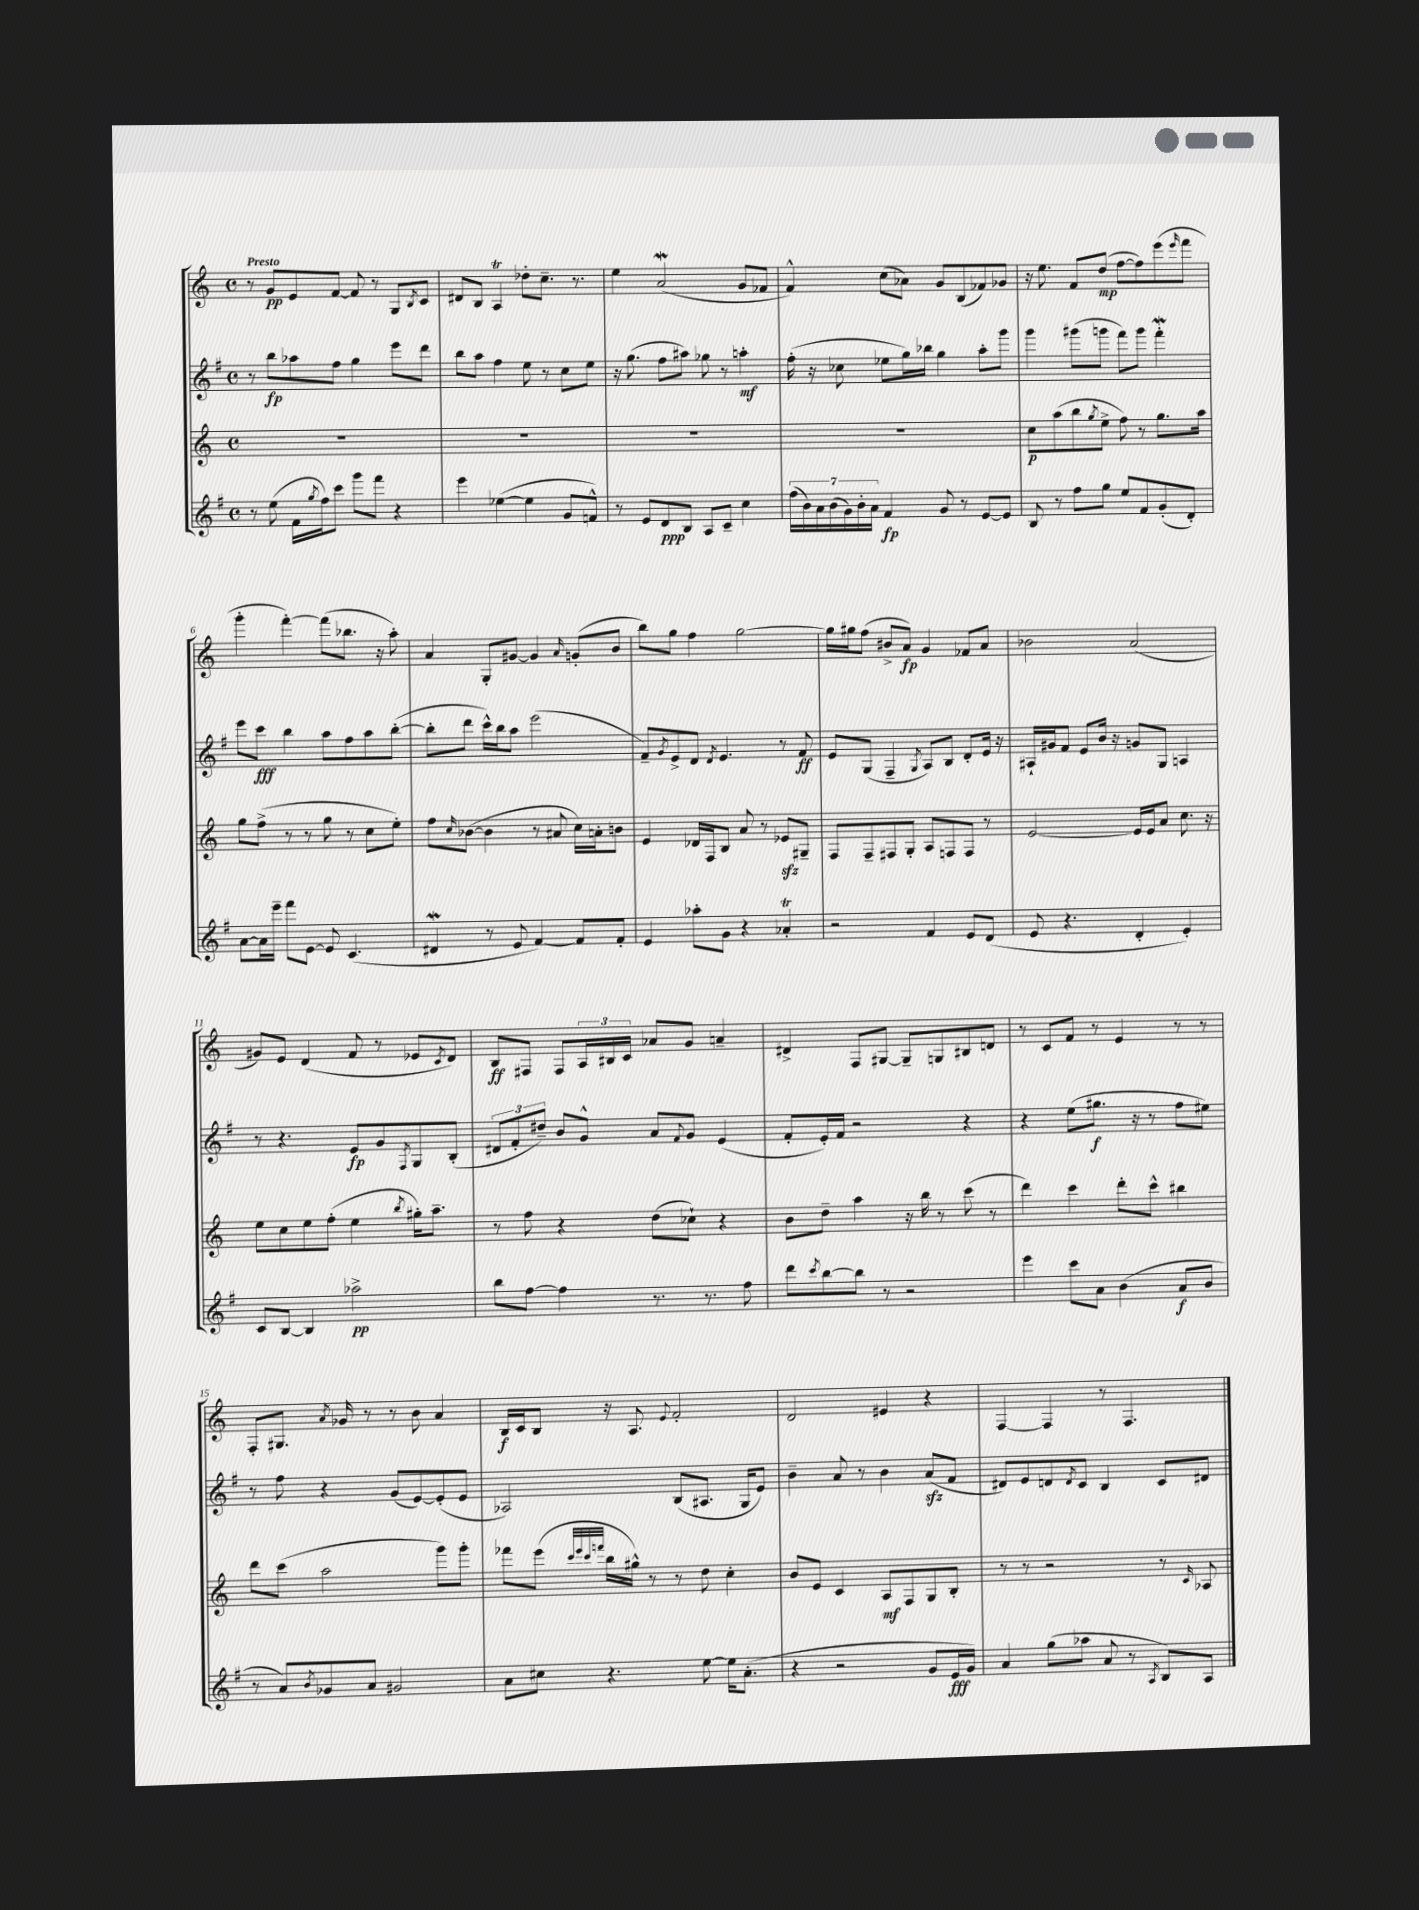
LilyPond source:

<<
\new StaffGroup <<
\new Staff = "s0" {
    \clef treble \key c \major \defaultTimeSignature \time 4/4 \tempo "Presto"
    r8 g'8\pp e'8 f'8~ f'8 r8 g8 \acciaccatura { b8 } c'8 |
    dis'8 b8 a4\trill des''8-. c''8.-- r8. |
    e''4 a'2\mordent( g'8 fes'8 |
    f'4-^) c''8( aes'8) g'8 b8( fes'8) ges'8 |
    r16 e''8. f'8 d''8\mp( f''8~ f''8) e'''8( \grace { e'''16 } f'''8 |
    g'''4-. f'''4~-.) f'''8( bes''8. r16 a''8-.) |
    a'4 g8-. gis'8~ gis'4 \grace { a'16 } g'8-.( b'8 |
    b''8) g''8 f''4 g''2~ |
    g''16 gis''16 f''8( bis'8-> a'8\fp) g'4 fes'8 a'8 |
    bes'2 a'2( |
    gis'8) e'8 d'4( f'8 r8 ees'8 \acciaccatura { c'8 } d'8) |
    b8\ff fis8 fis8 \tuplet 3/2 { a16 bis16 c'16 } aes'8 g'8 a'4-- |
    dis'4-> f8 gis8~ gis8-- g8 bis8 d'8 |
    r8 c'8 f'8 r8 e'4 r8 r8 |
    f8-. gis8. \acciaccatura { a'8 } ges'16 r8 r8 b'8 a'4 |
    b16\f c'16 b8 r16 a8. \appoggiatura { e'8 } f'2-. |
    d'2 eis'4 r4 |
    f4~ f4 r8 f4. \bar "|." |
}
\new Staff = "s1" {
    \clef treble \key g \major \defaultTimeSignature \time 4/4
    r8 b''8\fp aes''8 fis''8 g''4 e'''8 d'''8 |
    b''8 a''8 fis''4 e''8 r8 c''8 e''8 |
    r16 g''8.( fis''8 ais''8) ges''8 r8 a''4-.\mf |
    fis''16-.( r16 ces''8 ees''8 g''16) bes''16 g''4 a''8-. g'''8 |
    g'''4 gis'''8( g'''8 fis'''8) g'''8 fis'''4-.\mordent |
    e'''8 c'''8\fff b''4 a''8 fis''8 a''8 b''8~-.( |
    b''8-. d'''8 c'''16-^) b''16 a''8 e'''2( |
    fis'8--) \acciaccatura { g'8 } e'8-> d'8 \acciaccatura { d'8 } e'4. r8 fis'8\ff |
    e'8 g8( fis4-- \acciaccatura { g8 } a8) b8 d'8-. e'16 r16 |
    ais16-! gis'16 fis'8 e'8 b'16 r16 g'8 g8 a4 |
    r8 r4. e'8\fp g'8 \acciaccatura { fis8 } g8 b8-.( |
    \tuplet 3/2 { dis'8 fis'8-. dis''8--) } b'8 g'8-^ a'8 \appoggiatura { fis'8 } g'8 e'4( |
    fis'8-. e'16-.) fis'16 r2 r4 |
    r4 e''8( gis''8.\f r16 r8 fis''8 eis''8) |
    r8 fis''8 r4 g'8( e'8~) e'8-.( e'8 |
    aes2) b8( ais8. g16 e'8) |
    b'4-- a'8 r8 b'4 a'8\sfz( fis'8 |
    dis'8) e'8 d'8 \acciaccatura { d'8 } c'8 b4 c'8 dis'8 \bar "|." |
}
\new Staff = "s2" {
    \clef treble \key c \major \defaultTimeSignature \time 4/4
    R1 |
    R1 |
    R1 |
    R1 |
    c''8\p a''8( b''8 \acciaccatura { g''8 } e''8-> f''8) r8 g''8. a''16 |
    g''8 f''8->( r8 r8 g''8 r8 c''8 e''8-.) |
    f''8 \grace { c''16 } bes'8~( bes'4 r8 ais'8 c''16) a'16-. b'8 |
    e'4 des'16 f16 b8 a'8 r8 ees'8\sfz gis8-- |
    f8 f8-- fis8 g8-. a8 f8 f8 r8 |
    e'2~ e'16 e'16 a'8 c''8. r16 |
    e''8 c''8 e''8 f''8-.( e''4 \acciaccatura { b''8 } gis''16-.) a''8.-- |
    r8 f''8 r4 d''8( ces''8-!) r4 |
    b'8 d''8-- a''4 r16 b''16 r8 c'''8( r8 |
    d'''4) c'''4 d'''8-. c'''8-^ bis''4 |
    d'''8 c'''8( a''2 g'''8) g'''8-. |
    fes'''8 e'''8( \grace { c'''32 e'''32 c'''32 f'''32 } b''16 gis''16-^) r8 r8 d''8 c''4-. |
    b'8 e'8 c'4 a8\mf f8 g8 b8-. |
    r8 r8 r2 r8 \grace { c'16 } aes8 \bar "|." |
}
\new Staff = "s3" {
    \clef treble \key g \major \defaultTimeSignature \time 4/4
    r8 e''8( fis'16 \acciaccatura { g''8 } fis''16) c'''8 g'''8 fis'''8 r4 |
    e'''4 ees''4~( ees''4 g'8 f'8-^) |
    r8 e'8 d'8\ppp b8 a8 c'8-- c''4 |
    \tuplet 7/4 { fis''16( b'16) a'16 b'16( g'16) b'16-. a'16 } fis'4\fp g'8 r8 e'8~ e'8 |
    b8 r8 fis''8 g''8 e''8 fis'8 g'8-.( d'8-.) |
    a'8~ a'16 e'''16-- fis'''8 e'8~ e'8 c'4.( |
    dis'4\mordent r8 e'8 fis'4~) fis'8 fis'8-. |
    e'4 aes''8-. g'8 r4 aes'4-.\trill |
    r2 fis'4 e'8 d'8( |
    e'8 r4. d'4-. e'4-.) |
    c'8 b8~ b4 aes''2->\pp |
    b''8 fis''8~ fis''4 r8. r8. fis''8 |
    d'''8 \acciaccatura { c'''8 } b''8~ b''8 r8 r2 |
    e'''4 c'''8 a'8 b'4( a'8\f b'8 |
    r8 a'8) \acciaccatura { b'8 } ges'8 a'8 gis'2 |
    a'8 cis''8 r4. e''8~ e''16 a'8.-.( |
    r4 r2 g'8 e'16\fff g'16) |
    a'4 g''8( aes''8 a'8 r8 \acciaccatura { a8 } b8) a8 \bar "|." |
}
>>
>>
